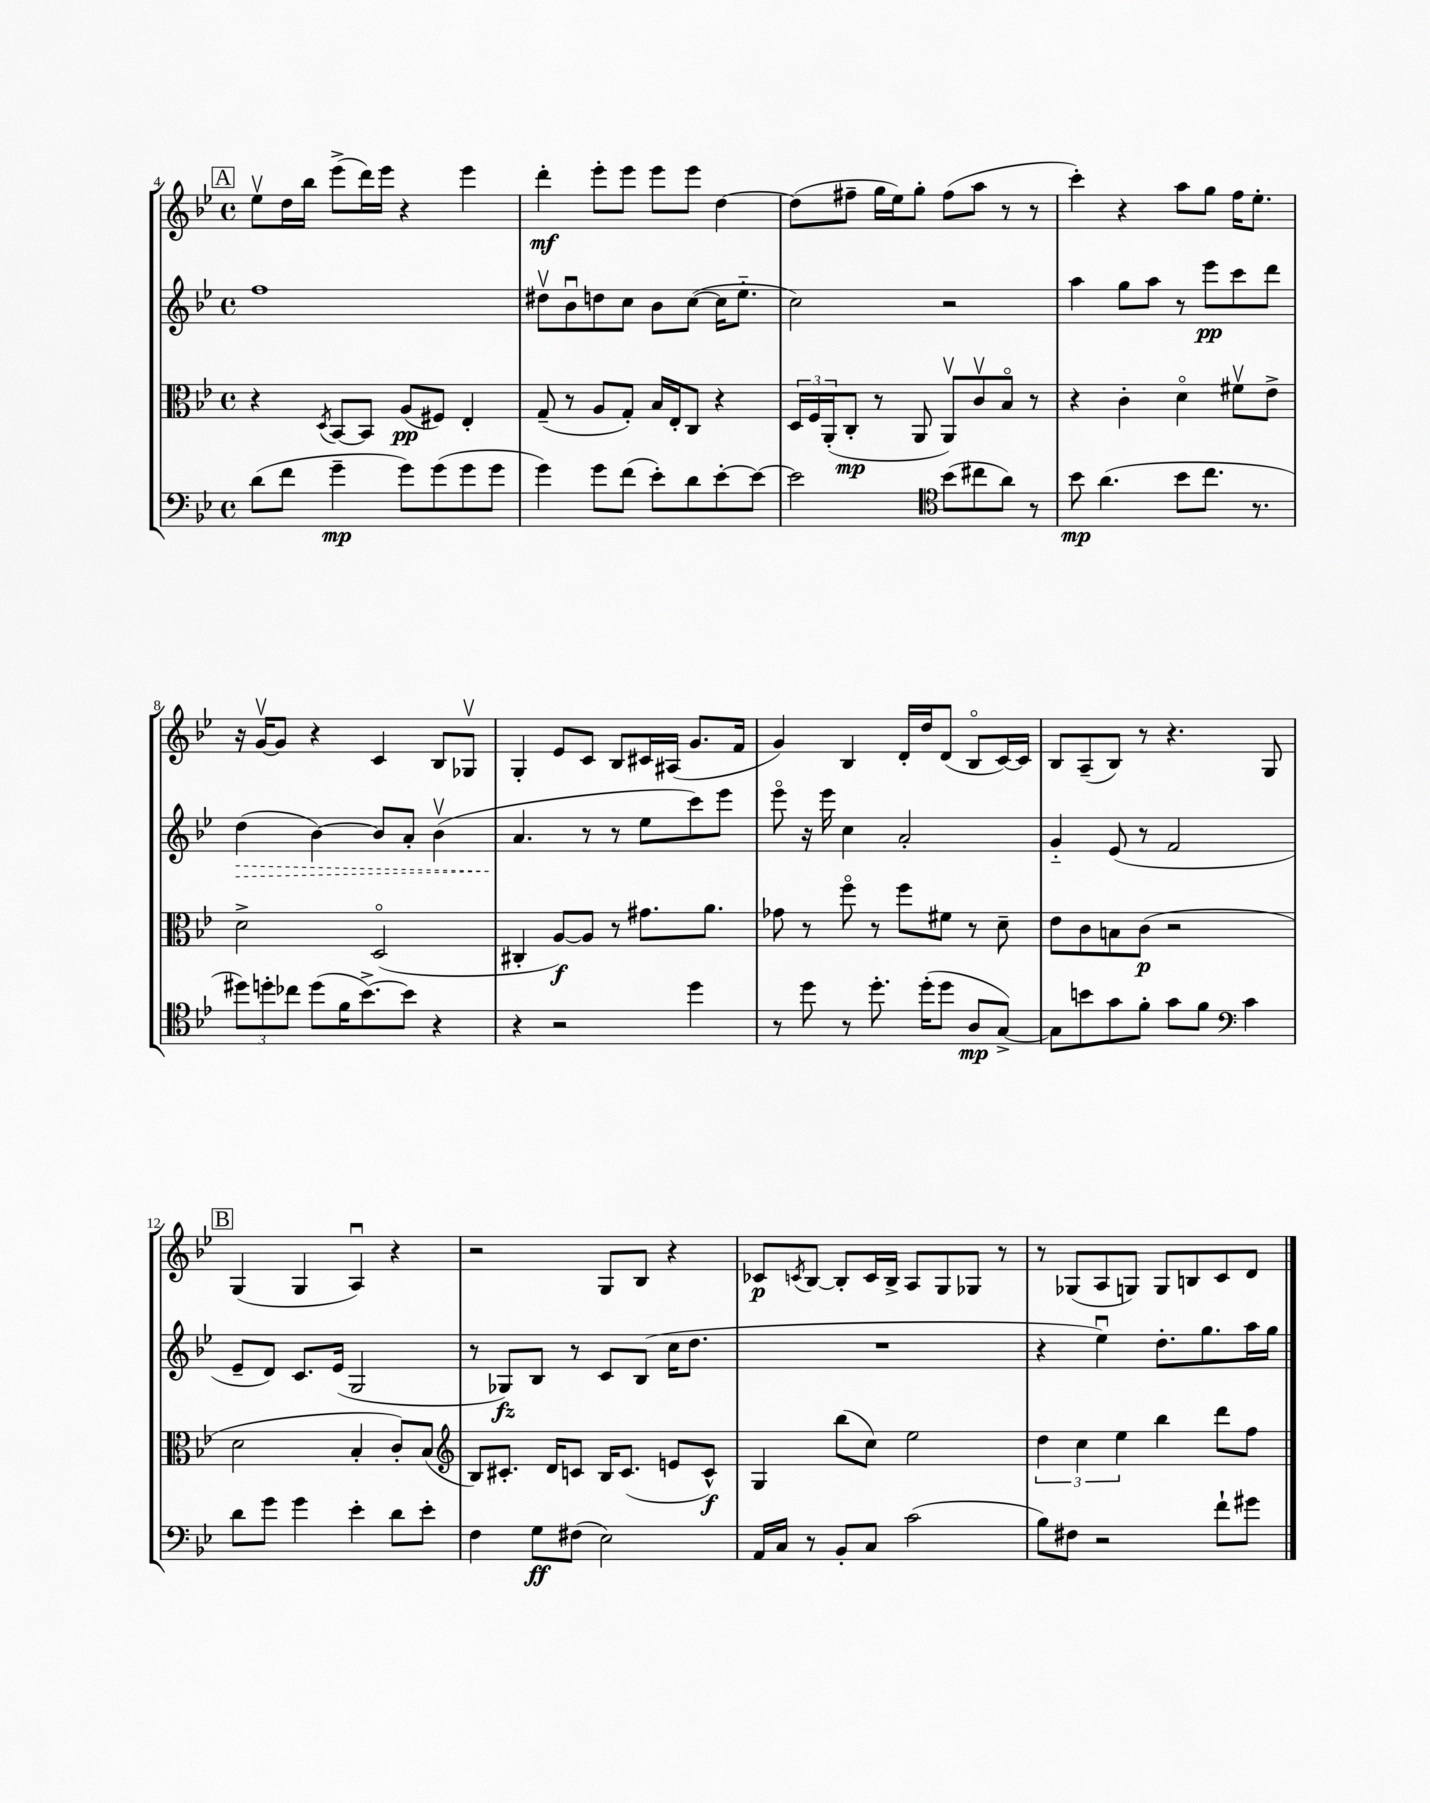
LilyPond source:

<<
\new StaffGroup <<
\new Staff = "s0" {
    \clef treble \key bes \major \defaultTimeSignature \time 4/4
    \mark \markup { \box "A" } ees''8\upbow d''16 bes''16 ees'''8->( d'''16) ees'''16 r4 ees'''4 |
    d'''4-.\mf ees'''8-. ees'''8 ees'''8 ees'''8 d''4~ |
    d''8( fis''8-- g''16 ees''16) g''8-. fis''8( a''8 r8 r8 |
    c'''4-.) r4 a''8 g''8 f''16 ees''8.-. |
    r16 g'16~\upbow g'8 r4 c'4 bes8 ges8\upbow |
    g4-. ees'8 c'8 bes8 cis'16 ais16( g'8. f'16 |
    g'4) bes4 d'16-. d''16 d'8( bes8\flageolet c'16~) c'16 |
    bes8 a8--( bes8) r8 r4. g8 |
    \mark \markup { \box "B" } g4( g4 a4\downbow) r4 |
    r2 g8 bes8 r4 |
    ces'8\p \acciaccatura { c'8 } bes8~ bes8-. c'16 bes16-> a8 g8 ges8 r8 |
    r8 ges8( a8 g8) g8 b8 c'8 d'8 \bar "|." |
}
\new Staff = "s1" {
    \clef treble \key bes \major \defaultTimeSignature \time 4/4
    \mark \markup { \box "A" } f''1 |
    dis''8\upbow bes'8\downbow d''8 c''8 bes'8 c''8~( c''16 ees''8.-_ |
    c''2) r2 |
    a''4 g''8 a''8 r8 ees'''8\pp c'''8 d'''8 |
    \once \override Hairpin.style = #'dashed-line d''4\>( bes'4~) bes'8 a'8-. bes'4\upbow( |
    a'4.\! r8 r8 ees''8 c'''8) ees'''8 |
    ees'''8\flageolet r16 ees'''16 c''4 a'2-. |
    g'4-_ ees'8( r8 f'2 |
    \mark \markup { \box "B" } ees'8-- d'8) c'8. ees'16( g2 |
    r8 ges8\fz) bes8 r8 c'8 bes8( c''16 d''8. |
    R1 |
    r4 ees''4\downbow) d''8.-. g''8. a''16 g''16 \bar "|." |
}
\new Staff = "s2" {
    \clef alto \key bes \major \defaultTimeSignature \time 4/4
    \mark \markup { \box "A" } r4 \acciaccatura { d8 } bes,8~ bes,8 a8\pp( fis8) ees4-. |
    g8--( r8 a8 g8-.) bes16 ees16-. c8 r4 |
    \tuplet 3/2 { d16 f16 a,16-.( } c8-.\mp r8 a,8 a,8\upbow) c'8\upbow bes8\flageolet r8 |
    r4 c'4-. d'4\flageolet fis'8\upbow ees'8-> |
    d'2-> d2\flageolet( |
    cis4-. a8~\f) a8 r8 gis'8. a'8. |
    ges'8 r8 f''8\flageolet r8 f''8 fis'8 r8 d'8-- |
    ees'8 c'8 b8 c'8\p( r2 |
    \mark \markup { \box "B" } d'2 bes4-. c'8-.) bes8( |
    \clef treble bes8) cis'8.-. d'16 c'8 bes16 c'8.( e'8 c'8-^\f) |
    g4 bes''8( c''8) ees''2 |
    \tuplet 3/2 { d''4 c''4 ees''4 } bes''4 d'''8 f''8 \bar "|." |
}
\new Staff = "s3" {
    \clef bass \key bes \major \defaultTimeSignature \time 4/4
    \mark \markup { \box "A" } d'8( f'8 g'4--\mp g'8) g'8( g'8 g'8 |
    g'4) g'8 f'8( ees'8-.) d'8 ees'8~-. ees'8~ |
    ees'2 \clef tenor bes'8( cis''8 a'8) r8 |
    bes'8\mp a'4.( bes'8 c''8. r8. |
    \tuplet 3/2 { dis''8) d''8-. ces''8 } d''8( f'16 bes'8.~->) bes'8 r4 |
    r4 r2 d''4 |
    r8 d''8 r8 d''8.-. d''16-.( d''8 a8\mp g8~->) |
    g8 b'8 g'8 f'8-. g'8 f'8 \clef bass c'4 |
    \mark \markup { \box "B" } d'8 g'8 g'4 ees'4-. d'8 ees'8-. |
    f4 g8\ff fis8( ees2) |
    a,16 c16 r8 bes,8-. c8 c'2( |
    bes8) fis8 r2 f'8-! gis'8 \bar "|." |
}
>>
>>
\layout { \context { \Score currentBarNumber = #4 } }
